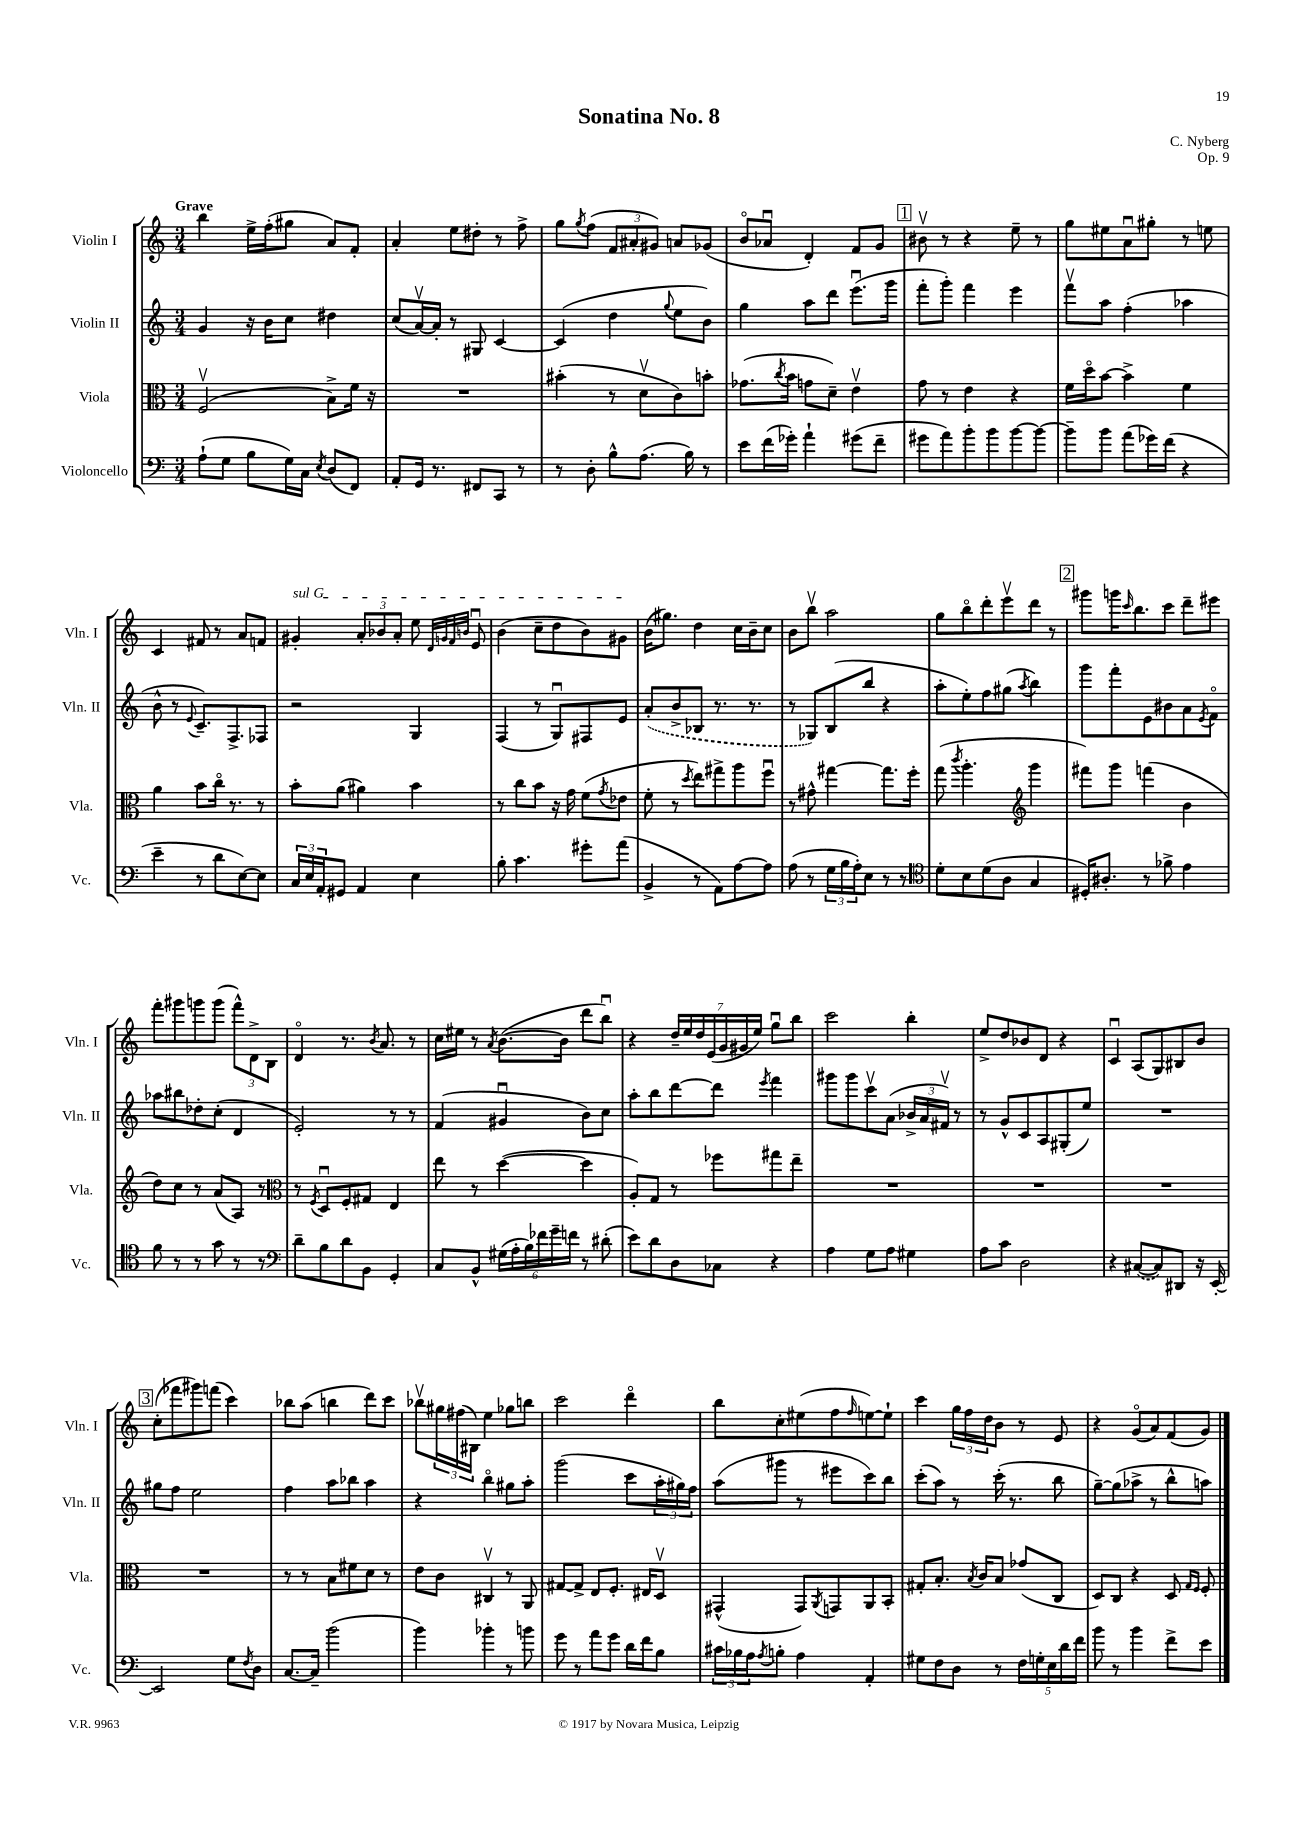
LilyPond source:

\header { title = "Sonatina No. 8" composer = "C. Nyberg" opus = "Op. 9" }
<<
\new StaffGroup <<
\new Staff = "s0" \with { instrumentName = "Violin I" shortInstrumentName = "Vln. I" } {
    \clef treble \key c \major \numericTimeSignature \time 3/4 \tempo "Grave"
    b''4 e''16-> f''16-.( gis''8 a'8) f'8-. |
    a'4-. e''8 dis''8-. r8 f''8-> |
    g''8 \acciaccatura { g''8 } f''8( \tuplet 3/2 { f'8 ais'8-. gis'8) } a'8 ges'8( |
    b'8\flageolet aes'8\downbow d'4-.) f'8 g'8 |
    \mark \markup { \box "1" } bis'8\upbow r8 r4 e''8-- r8 |
    g''8 eis''8 a'8\downbow gis''8-. r8 e''8 |
    c'4 fis'8 r8 a'8 f'8 |
    \once \override TextSpanner.bound-details.left.text = \markup { \italic "sul G" } gis'4-.\startTextSpan \tuplet 3/2 { a'8-. bes'8 a'8-. } e''8 \grace { d'32 g'32 f'32 b'32 } e'8\downbow |
    b'4( c''8-- d''8 b'8) gis'8\stopTextSpan |
    b'16( gis''8.) d''4 c''16 b'16-- c''8 |
    b'8 b''8\upbow a''2 |
    g''8 b''8\flageolet d'''8-. e'''8\upbow d'''8 r8 |
    \mark \markup { \box "2" } gis'''8 g'''16 \grace { c'''16 } b''8. c'''8 d'''8-- eis'''8 |
    f'''8-. gis'''8 g'''8 g'''8( \tuplet 3/2 { f'''8-^) d'8-> b8 } |
    d'4\flageolet r8. \acciaccatura { b'8 } a'8. r8 |
    c''16 eis''16 r8 \acciaccatura { a'8 } b'8.~( b'16 d'''8 b''8\downbow) |
    r4 \tuplet 7/4 { d''16-- e''16 d''16 e'16( g'16 gis'16 e''16) } g''8\downbow b''8 |
    c'''2 b''4-. |
    e''8-> d''8 bes'8 d'8 r4 |
    c'4\downbow a8( g8) bis8 b'8 |
    \mark \markup { \box "3" } c''8-.( fes'''8 gis'''8) f'''8( c'''4) |
    bes''8 a''8( b''4 d'''8) c'''8 |
    bes''8\upbow \tuplet 3/2 { gis''16 fis''16( bis16) } e''4 ges''8 b''8 |
    c'''2 d'''4\flageolet |
    b''8 c''8-. eis''8( f''8 \grace { f''16 } e''8~) e''8-! |
    c'''4 \tuplet 3/2 { g''16 f''16 d''16 } b'8 r8 e'8 |
    r4 g'8\flageolet( a'8) f'8( g'8) \bar "|." |
}
\new Staff = "s1" \with { instrumentName = "Violin II" shortInstrumentName = "Vln. II" } {
    \clef treble \key c \major \numericTimeSignature \time 3/4
    g'4 r16 b'16 c''8 dis''4 |
    c''8( a'16~\upbow) a'16-. r8 gis8 c'4~ |
    c'4( d''4 \appoggiatura { g''8 } e''8 b'8) |
    g''4 a''8 d'''8 e'''8.\downbow( g'''16 |
    \mark \markup { \box "1" } f'''8-. g'''8-.) f'''4 e'''4 |
    f'''8\upbow a''8 f''4-.( aes''4 |
    b'8-^ r8 \appoggiatura { e'8 } c'8.--) f8.-> fes8 |
    r2 g4 |
    f4( r8 g8\downbow) fis8 e'8 |
    \once \slurDashed a'8-.( b'8-> bes8 r8. r8. |
    r8 ges8) b8( b''8 r4 |
    a''8-. e''8-.) f''8 gis''8( \acciaccatura { a''8 } b''4) |
    \mark \markup { \box "2" } g'''8 f'''8-. e'8 bis'8 a'8 \acciaccatura { e'8 } f'8\flageolet |
    aes''8 bis''8 des''8-. c''8-.( d'4 |
    e'2-.) r8 r8 |
    f'4( gis'4\downbow b'8) c''8 |
    a''8-. b''8 d'''8~ d'''8 \acciaccatura { e'''8 } f'''4 |
    gis'''8 gis'''8 c'''8\upbow a'8( \tuplet 3/2 { bes'16-> a'16 fis'16\upbow) } r8 |
    r8 g'8-^ c'8 a8 gis8-.( e''8) |
    R2. |
    \mark \markup { \box "3" } gis''8 f''8 e''2 |
    f''4 a''8 bes''8 a''4 |
    r4 b''4\flageolet gis''8 a''8-. |
    g'''2( c'''8 \tuplet 3/2 { a''16-. gis''16) f''16 } |
    a''8( gis'''8 r8 eis'''8 c'''8) b''8 |
    c'''8-.( a''8) r8 c'''16-.( r8. b''8 |
    g''8~--) g''8( aes''8-> r8 b''8-^ a''8) \bar "|." |
}
\new Staff = "s2" \with { instrumentName = "Viola" shortInstrumentName = "Vla." } {
    \clef alto \key c \major \numericTimeSignature \time 3/4
    f2\upbow( b8->) f'16 r16 |
    R2. |
    bis'4-.( r8 d'8\upbow c'8) b'8-. |
    ges'8.( \acciaccatura { c''8 } b'16 g'8 d'8--) e'4\upbow |
    \mark \markup { \box "1" } g'8 r8 e'4 r4 |
    f'16 d''16\flageolet b'8~ b'4-> f'4 |
    a'4 b'8 c''16\flageolet r8. r8 |
    b'8-. a'8( ais'4) b'4 |
    r8 c''8 b'8 r16 g'16 f'8( \acciaccatura { g'8 } ees'8 |
    f'8-. r8 \acciaccatura { d''8 } e''8) gis''8-> a''8 f''8\downbow |
    r8 gis'8-^ gis''4~ gis''8. f''16-. |
    g''8( \acciaccatura { c'''8 } a''4.-. \clef treble g'''4 |
    \mark \markup { \box "2" } fis'''8) g'''8 f'''4( b'4 |
    d''8) c''8 r8 a'8( a8) r8 |
    \clef alto r8 \acciaccatura { f8 } d8\downbow f8-. gis8 e4 |
    e''8 r8 d''4~( d''4 |
    a8-.) g8 r8 fes''8 gis''8 e''8-- |
    R2. |
    R2. |
    R2. |
    \mark \markup { \box "3" } R2. |
    r8 r8 b8 fis'8 d'8 r8 |
    e'8 c'8 cis4\upbow r8 a,8 |
    gis8~ gis8-> e8 f8.-. eis16 d8\upbow |
    gis,4-^( gis,8) \acciaccatura { a,8 } g,8 a,8 b,8-. |
    gis8-. b8.-. \acciaccatura { b8 } c'16 b8 ges'8( c8 |
    d8) c8 r4 d8 \grace { g16 f16 } f8-. \bar "|." |
}
\new Staff = "s3" \with { instrumentName = "Violoncello" shortInstrumentName = "Vc." } {
    \clef bass \key c \major \numericTimeSignature \time 3/4
    a8-!( g8 b8 g16) c16 \acciaccatura { e8 } d8( f,8) |
    a,8-. g,16 r8. fis,8 c,8 r8 |
    r8 d8-. b8-^ a8.( b16) r8 |
    e'8 f'16( ges'16-.) a'4-! gis'8( f'8-- |
    \mark \markup { \box "1" } gis'8 a'8) b'8-. b'8 b'8~ b'8~ |
    b'8-- b'8 a'8( ges'16) f'16( r4 |
    e'4-- r8 d'8 e8~) e8 |
    \tuplet 3/2 { c16 e16 a,16-. } gis,8 a,4 e4 |
    b8-. c'4. gis'8-. a'8( |
    b,4-> r8 a,8) a8~ a8 |
    a8( r8 \tuplet 3/2 { g16 b16 a16-.) } e8 r8 r8 |
    \clef tenor d'8-. b8 d'8( a8 g4 |
    \mark \markup { \box "2" } dis16-.) ais8.-. r8 fes'8-> e'4 |
    f'8 r8 r8 g'8 r8 r8 |
    \clef bass d'8-- b8 d'8 b,8 g,4-. |
    c8 b,8-^ \tuplet 6/4 { gis16( a16-. b16) fes'16 g'16-- f'16 } r8 dis'8-.( |
    e'8) d'8 d8 ces8 r4 |
    a4 g8 a8 gis4 |
    a8 c'8 d2 |
    r4 \once \slurDashed cis8~( cis8) dis,8 r16 e,16~-. |
    \mark \markup { \box "3" } e,2 g8 \acciaccatura { f8 } d8 |
    c8.~ c16-- b'2( |
    b'4) bes'4-. r8 b'8 |
    g'8 r8 a'8 g'8 d'16 f'16 b8 |
    \tuplet 3/2 { cis'16 bes16 a16 } \acciaccatura { a8 } b8-. a4 a,4-. |
    gis8 f8 d8 r8 \tuplet 5/4 { f16 g16-. e16 d'16 f'16 } |
    b'8 r8 b'4 f'8-> e'8 \bar "|." |
}
>>
>>
\layout { \context { \Score \remove "Bar_number_engraver" } }
